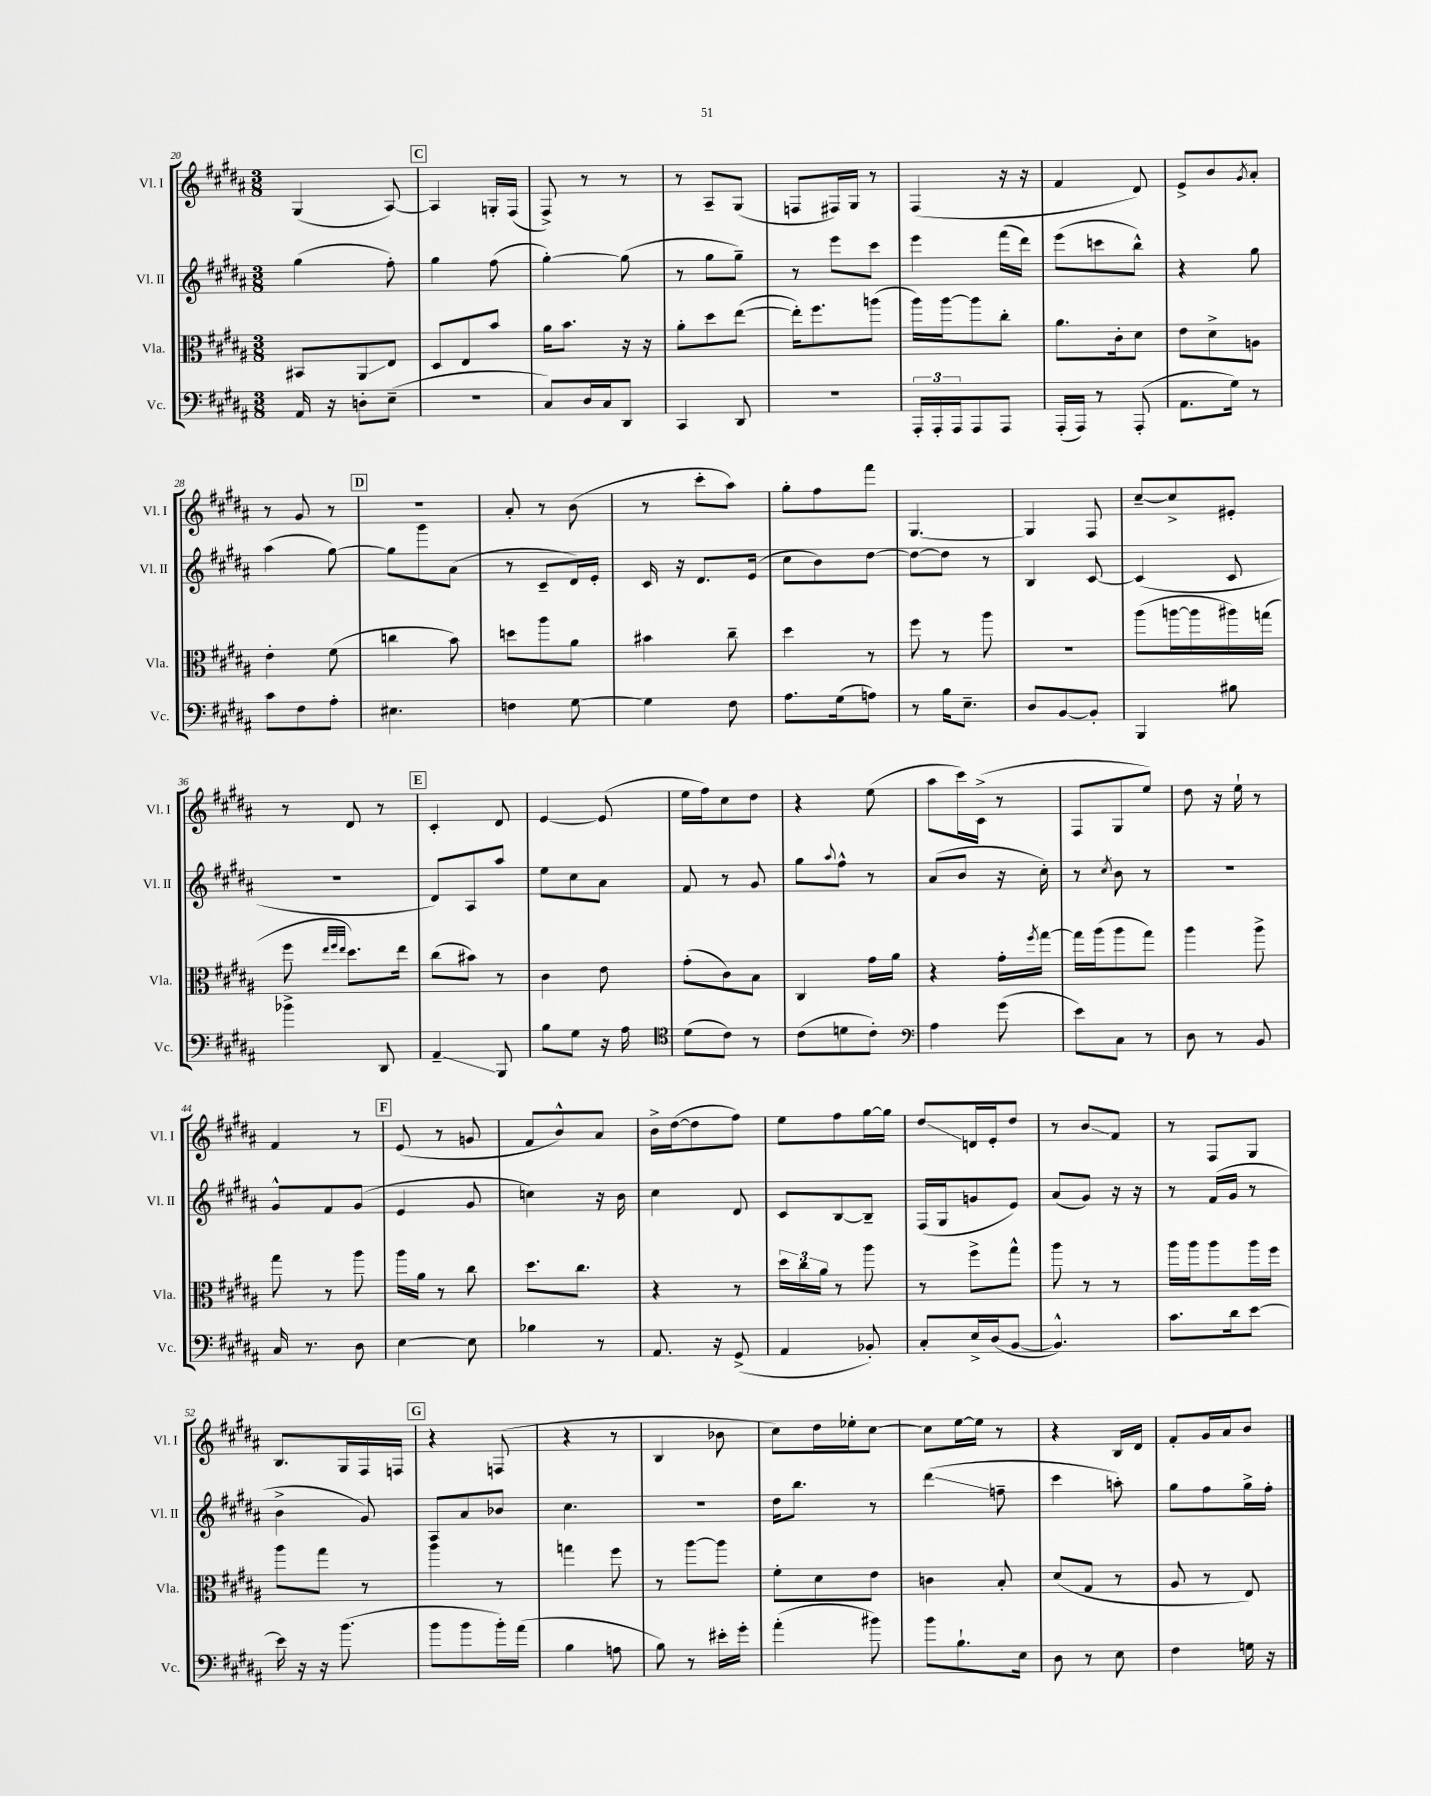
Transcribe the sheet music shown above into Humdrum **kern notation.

**kern	**kern	**kern	**kern
*staff4	*staff3	*staff2	*staff1
*clefF4	*clefC3	*clefG2	*clefG2
*k[f#c#g#d#a#]	*k[f#c#g#d#a#]	*k[f#c#g#d#a#]	*k[f#c#g#d#a#]
*M3/8	*M3/8	*M3/8	*M3/8
16AA#/	8BB#/L	(4gg#\	(4G#/
16r	.	.	.
8D'\L	8AA#/	.	.
(8E~\J	8E/J	8ff#'\)	[8A#/)
=	=	=	=
4.r	8D#/L	4gg#\	4A#/]
.	8E/	.	.
.	8b/J	(8ff#\	16G'/LL
.	.	.	(16F#/JJ
=	=	=	=
8C#/L)	16a#\LK	[4gg#'\)	8F#^/)
.	8.b\J	.	.
16D#/L	.	.	8r
16C#/J	.	.	.
8DD#/J	16r	(8gg#\]	8r
.	16r	.	.
=	=	=	=
4CC#/	8a#'\L	8r	8r
.	8dd#\	8gg#\L	8A#~/L
8DD#/	([8ee\J	8gg#~\J)	(8G#/J
=	=	=	=
4.r	16ee'\]LK)	8r	8F/L
.	8.ff#\	.	.
.	.	8eee\L	16F#/L)
.	.	.	16G#/JJ
.	(8aa\J	8ccc#\J	8r
=	=	=	=
24AAA#'/LL	16aa#\LL)	4eee\	(4F#/
24AAA#'/	.	.	.
.	[16aa#\J	.	.
24AAA#/J	.	.	.
8AAA#/	8aa#\]	.	.
8AAA#/J	8cc#'\J	(16fff#\LL	16r
.	.	16ddd#\JJ)	16r
=	=	=	=
(16AAA#'/LL	8.a#\L	(8eee\L	4f#/
16AAA#/JJ)	.	.	.
8r	.	8ccc\	.
.	16c#'\k	.	.
(8AAA#'/	8d#\J	8bb^^\J)	8d#/)
=	=	=	=
8.AA#\L	8e\L	4r	8e^/L
.	8d#^\	.	8b/
16G#\Jk)	.	.	.
.	.	.	8qg#/
8r	8A\J	8gg#\	8a#'/J
=	=	=	=
8c#\L	4e'\	(4aa#\	8r
8F#\	.	.	8g#/
8A#'\J	(8f#\	[8gg#\)	8r
=	=	=	=
4.E#\	4cc\	8gg#\]L	4.r
.	.	8ggg#\	.
.	8b\)	(8a#\J	.
=	=	=	=
4F\	8dd\L	8r	8a#'/
.	8aa#\	8c#~/L	8r
[8G#\	8a#\J	16d#/L)	(8b\
.	.	16e'/JJ	.
=	=	=	=
4G#\]	4b#\	16c#/	8r
.	.	16r	.
.	.	8.d#/L	8ccc#'\L
8F#\	8cc#~\	.	8aa#\J)
.	.	(16e/Jk	.
=	=	=	=
8.A#\L	4dd#\	8cc#\L	8gg#'\L
.	.	8b\)	8ff#\
(16G#\k	.	.	.
8A\J)	8r	[8dd#\J	8fff#\J
=	=	=	=
8r	8ff#\	8dd#\_L	[4.G#/
16B\LK	8r	8dd#\]J	.
8.E~\J	.	.	.
.	8aa#\	8r	.
=	=	=	=
8D#/L	4.r	4B/	4G#/]
[8BB/	.	.	.
8BB'/]J	.	[8c#/	8F#/
=	=	=	=
4BBB/	(8aa#\L	(4c#/]	[8cc#~/L
.	[16aa\L	.	8cc#^/]
.	16aa\]	.	.
8B#\	16aa#\)	8c#/	8e#'/J
.	(16gg\JJ	.	.
=	=	=	=
4b-^\	8ff#\	4.r	8r
.	32qqee/LLL	.	.
.	32qqff#/	.	.
.	32qqee/JJJ	.	.
.	8.dd#\L)	.	8d#/
8DD#/	.	.	8r
.	16ee\Jk	.	.
=	=	=	=
4AA#~/	(8cc#\L	8d#/L)	4c#'/
.	8b#\J)	8A#/	.
8BBB/	8r	8aa#/J	8d#/
=	=	=	=
8B\L	4c#\	8ee\L	[4e/
8G#\J	.	8cc#\	.
16r	8e\	8a#\J	(8e/]
16A#\	.	.	.
=	=	=	=
*clefC4	*	*	*
(8d#\L	(8g#'\L	8f#/	16ee\LL
.	.	.	16ff#\J)
8c#\J)	8c#\)	8r	8cc#\
8r	8B\J	8g#/	8dd#\J
=	=	=	=
(8c#\L	4C#/	8gg#\L	4r
.	.	8qqaa#/	.
8d\	.	8ff#^^\J	.
8c#'\J)	16g#\LL	8r	(8ee\
.	16a#\JJ	.	.
=	=	=	=
*clefF4	*	*	*
4A#\	4r	(8a#/L	8aa#\L
.	.	8b/J	16ccc#\L)
.	.	.	(16c#^\JJ
(8g#\	16g#'\LL	16r	8r
.	8qff#/	.	.
.	[16gg#\JJ	16cc#'\)	.
=	=	=	=
8e\L)	16gg#\]LL	8r	8F#/L
.	(16aa#\J	.	.
.	.	8qcc#/	.
8C#\J	8aa#\	8b\	8G#/
8r	8gg#\J)	8r	8ee/J)
=	=	=	=
8D#\	4aa#\	4.r	8dd#\
8r	.	.	16r
.	.	.	16ee`\
8BB/	8aa#^\	.	8r
=	=	=	=
16C#/	8gg#\	8g#^^/L	4f#/
8.r	.	.	.
.	8r	8f#/	.
8D#\	8aa#\	(8g#/J	8r
=	=	=	=
[4E\	16aa#\LL	4e/	(8e/
.	16a#\JJ	.	.
.	8r	.	8r
8E\]	8cc#\	8g#/	8g/
=	=	=	=
4B-\	8.dd#\L	4cc\)	8f#/L
.	.	.	8b^^/)
.	8.cc#\J	.	.
8r	.	16r	8a#/J
.	.	16b\	.
=	=	=	=
8.AA#/	4r	4cc#\	16b^\LL
.	.	.	([16dd#\J
.	.	.	8dd#\]
16r	.	.	.
(8GG#^/	8r	8d#/	8ff#\J)
=	=	=	=
4AA#/	24dd#\LL	8c#/L	8ee\L
.	24cc#\	.	.
.	24a#\JJ	.	.
.	8r	[8B/	8ff#\
8BB-'/)	8aa#\	8B~/]J	[16gg#\L
.	.	.	16gg#\]JJ
=	=	=	=
8C#'/L	8r	(16F#/LL	8dd#/L
.	.	16G#/J	.
16E^/L	8ff#^\L	8g/	16d/L
(16D#/J	.	.	16e'/J
[8BB/J	8gg#^^\J	8e/J)	8dd#/J
=	=	=	=
4.BB^^/])	8aa#\	(8a#/L	8r
.	8r	8g#/J)	8b/L
.	8r	16r	8f#/J
.	.	16r	.
=	=	=	=
8.c#\L	16aa#\LL	8r	8r
.	16aa#\J	.	.
.	8aa#\	(16f#/LL	8F#/L
16d#\k	.	16g#/JJ	.
[8e\J	16aa#\L	8r	8G#/J
.	16ff#\JJ	.	.
=	=	=	=
16e\]	8aa#\L	4b^\	8.B/L
16r	.	.	.
16r	8gg#\J	.	.
(8.b\	.	.	16G#/L
.	8r	8g#/)	16F#/
.	.	.	16F/JJ
=	=	=	=
8b\L	4aa#\	8A#/L	4r
8b\	.	8a#/	.
16b'\L)	8r	8b-/J	(8F/
(16a#\JJ	.	.	.
=	=	=	=
4B\	4gg\	4.cc#\	4r
8A\	8ff#\	.	8r
=	=	=	=
8B\)	8r	4.r	4B/
8r	[8aa#\L	.	.
16e#'\LL	8aa#\]J	.	8b-\
16g#'\JJ	.	.	.
=	=	=	=
(4a#'\	8f#'\L	16dd#\LK	8cc#\L)
.	.	8.bb\J	.
.	8d#\	.	16dd#\L
.	.	.	16ee-'\J
8b#\)	8e\J	8r	[8cc#\J
=	=	=	=
8b\L	4c\	(4ddd#\	8cc#\]L
8.B`\	.	.	[16ee\L
.	.	.	16ee\]JJ
.	8B'/	8ff~\	8r
16E\Jk	.	.	.
=	=	=	=
8D#\	(8d#/L	4ccc#\	4r
8r	8G#/J	.	.
8E\	8r	8aa'\)	16B/LL
.	.	.	16d#/JJ
=	=	=	=
4F#\	8A#/	8gg#\L	8f#'/L
.	8r	8ff#\	16g#/L
.	.	.	16a#/J
16G\	8E/)	16gg#^\L	8b/J
16r	.	16ff#'\JJ	.
==	==	==	==
*-	*-	*-	*-
